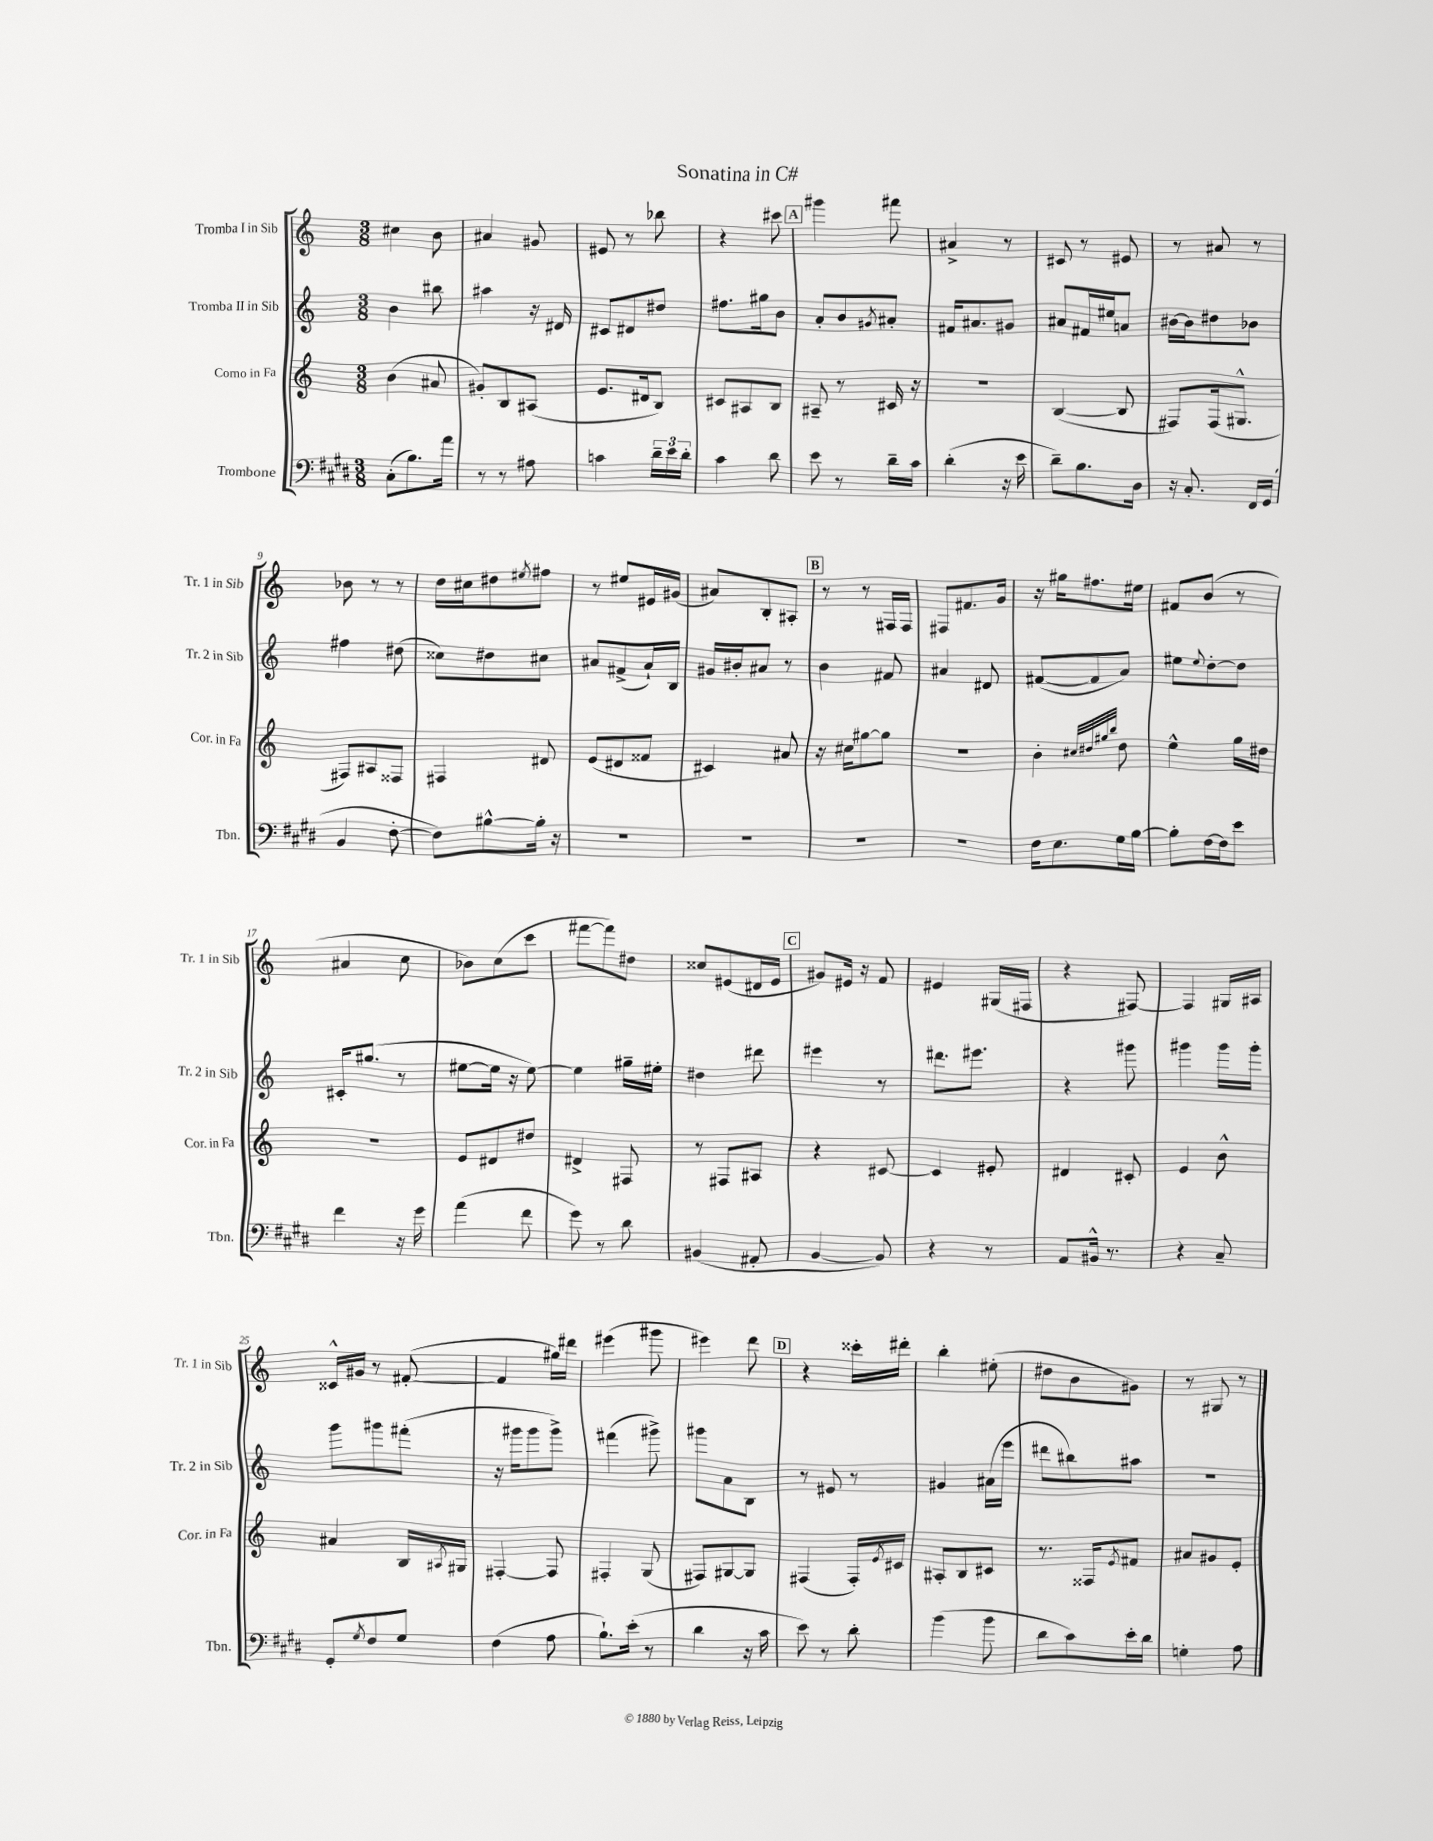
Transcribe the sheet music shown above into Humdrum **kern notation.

**kern	**kern	**kern	**kern
*part4	*part3	*part2	*part1
*staff4	*staff3	*staff2	*staff1
*I"Trombone	*I"Corno in Fa	*I"Tromba II in Sib	*I"Tromba I in Sib
*I'Tbn.	*I'Cor. in Fa	*I'Tr. 2 in Sib	*I'Tr. 1 in Sib
*clefF4	*clefG2	*clefG2	*clefG2
*k[f#c#g#d#]	*k[]	*k[]	*k[]
*M3/8	*M3/8	*M3/8	*M3/8
=1	=1	=1	=1
(8C#'\L	(4b\	4b\	4cc#X\
8.B\)	.	.	.
.	8a#X/	8bb#X\	8b\
16a\Jk	.	.	.
=2	=2	=2	=2
8r	8g#X'/L)	4aa#X\	4a#X/
8r	8B/	.	.
8A#X\	(8A#X/J	16r	8g#X/
.	.	16d#X/	.
=3	=3	=3	=3
4cn\	8.e/L	8c#X/L	8e#X/
.	.	8d#X/	8r
.	16d#X/k	.	.
24d#~\LL	8B/J)	8dd#X/J	8bb-X\
24e\	.	.	.
24d#'\JJ	.	.	.
=4	=4	=4	=4
4c#\	8c#X/L	8.ff#X\L	4r
.	8A#X/	.	.
.	.	16gg#X\k	.
8d#\	8B/J	8b\J	8ccc#X\
!!LO:REH:place=s1:t=A
=5	=5	=5	=5
8e\	8A#X~/	8a'/L	4ggg#X\
8r	8r	8b/	.
.	.	8qg#X/	.
16d#~\LL	16c#X/	8a#X'/J	8fff#X\
16c#\JJ	16r	.	.
=6	=6	=6	=6
(4d#'\	4.r	16f#X/KL	4a#X^/
.	.	8.a#X/	.
16r	.	8g#X/J	8r
16e\	.	.	.
=7	=7	=7	=7
8d#~\L)	([4B/	8a#X/L	8c#X/
8.B\	.	16f#X/L	8r
.	.	16ee#X/J	.
.	8B/]	8an/J	8e#X/
16D#\Jk	.	.	.
=8	=8	=8	=8
16r	8F#X/L)	[16b#X\LL	8r
8.C#'/	.	16b#\J]	.
.	(16F#/k	8dd#X\	8a#X/
.	8.G#X^^/J	.	.
16FF#/LL	.	8b-X\J	8r
(16GG#/JJ	.	.	.
!!LO:LB:g=z
=9	=9	=9	=9
4BB/	8F#X/L)	4ff#X\	8b-X\
.	8A#X/	.	8r
[8F#'\	8F##X/J	(8dd#X\	8r
=10	=10	=10	=10
8F#\L])	4F#X/	8cc##X\L)	16dd\LL
.	.	.	16cc#X\J
[8B#X^^\	.	8dd#X\	8dd#X\
.	.	.	8qee#X/
16B#'\Jk]	8d#X/	8cc#X\J	8ff#X\J
16r	.	.	.
=11	=11	=11	=11
4.r	(8e/L	8a#X/L	8r
.	8d#X/	(8f#X^/	8ee#X/L
.	8f##X/J	16a#`/L)	16e#X/L
.	.	16B/JJ	(16g#X/JJ
=12	=12	=12	=12
4.r	4c#X/)	16g#X/LL	8a#X/L)
.	.	16b#X'/J	.
.	.	8a#X/J	8B'/
.	8a#X/	8r	8A#X'/J
!!LO:REH:place=s1:t=B
=13	=13	=13	=13
4.r	16r	4b\	8r
.	16cc#X\KL	.	.
.	[8gg#X\	.	8r
.	8gg#\J]	8f#X/	16F#X/LL
.	.	.	16F#/JJ
=14	=14	=14	=14
4.r	4.r	4a#X/	8F#X/L
.	.	.	8.f#X/
.	.	8d#X/	.
.	.	.	16g/Jk
=15	=15	=15	=15
16F#\KL	4b'\	([8f#X/L	16r
8.E\	.	.	16gg#X\KL
.	.	8f#/]	8.ff#X\
.	32qqcc#X/LLL	.	.
.	32qqdd#X/	.	.
.	32qqgg#X/	.	.
.	32qqbb/JJJ	.	.
16G#\L	8dd#\	8a/J)	.
[16B\JJ	.	.	16ee#X\Jk
=16	=16	=16	=16
8B'\L]	4ee^^\	8ee#X\L	8f#X/L
.	.	8qqee#/	.
[16F#\L	.	[8dd'\	(8b/J
16F#\J]	.	.	.
8e\J	16gg\LL	8dd\J]	8r
.	16dd#X\JJ	.	.
!!LO:LB:g=z
=17	=17	=17	=17
4f#\	4.r	16c#X'/KL	4a#X/
.	.	(8.gg#X/J	.
16r	.	8r	8cc\
16g#\	.	.	.
=18	=18	=18	=18
(4a\	8e/L	[8ee#X\L	8b-X\L)
.	8d#X/	16ee#\Jk]	(8cc\
.	.	16r	.
8f#\	8dd#X/J	[8ee#\)	8ccc\J
=19	=19	=19	=19
8g#\)	4d#X^/	4ee#\]	[8fff#X\L
8r	.	.	8fff#\])
8d#\	8F#X/	16gg#X~\LL	8dd#X\J
.	.	16ee#X'\JJ	.
=20	=20	=20	=20
(4BB#X/	8r	4dd#X\	8cc##X/L
.	8F#X/L	.	(8e#X/
8AA#X'/	8A#X/J	8ddd#X\	16d#X/L
.	.	.	16e#/JJ
!!LO:REH:place=s1:t=C
=21	=21	=21	=21
[4BB/	4r	4eee#X\	8g#X/L)
.	.	.	16e#X/Jk
.	.	.	16r
8BB/])	[8c#X/	8r	8f/
=22	=22	=22	=22
4r	4c#/]	8.ddd#X\L	4e#X/
.	.	8.eee#X\J	.
8r	8e#X'/	.	(16G#X/LL
.	.	.	16F#X/JJ
=23	=23	=23	=23
8AA/L	4d#X/	4r	4r
16BB#X^^/Jk	.	.	.
8.r	.	.	.
.	8c#X'/	8ggg#X\	[8F#X/)
=24	=24	=24	=24
4r	4e/	4ggg#X\	4F#/]
8C#~/	8b^^\	16ggg#\LL	16G#X/LL
.	.	16ggg#'\JJ	16A#X/JJ
!!LO:LB:g=z
=25	=25	=25	=25
8GG#'/L	4a#X/	8ggg\L	16c##X^^/LL
.	.	.	16g#X/JJ
8qG#/	.	.	.
8F#/	.	8ggg#X\	8r
8G#/J	16B/LL	(8fff#X'\J	([8f#X'/
.	8qA#X/	.	.
.	16G#X/JJ	.	.
=26	=26	=26	=26
(4F#\	[4F#X'/	16r	4f#/]
.	.	16ggg#X\KL	.
.	.	8ggg#\	.
8A\	8F#/]	8ggg#^\J)	16gg#X\LL)
.	.	.	16ddd#X\JJ
=27	=27	=27	=27
8.B`\L)	4F#X'/	(4fff#X\	(4eee#X\
(16e'\Jk	.	.	.
8r	(8G/	8ggg#X^\)	8ggg#X\
=28	=28	=28	=28
4d#\	8F#X/L)	8ggg#X\L	4eee#X\)
.	[8G#X/	8a\	.
16r	8G#/J]	8B\J	8ddd\
16c#\	.	.	.
!!LO:REH:place=s1:t=D
=29	=29	=29	=29
8e\)	(4F#X/	8r	4r
8r	.	8e#X/	.
8d#'\	16F#'/LL)	8r	16ccc##X'\LL
.	8qe/	.	.
.	16c#X/JJ	.	16ddd#X'\JJ
=30	=30	=30	=30
(4b\	8A#X'/L	4g#X/	4bb'\
.	8B/	.	.
8b\	8c#X/J	(16a#X\LL	(8ee#X'\
.	.	16eee\JJ	.
=31	=31	=31	=31
8d#\L	8.r	8ddd#X\L	8dd#X\L
8c#\)	.	8bb#X\)	8b\
.	16F##X/KL	.	.
.	8qe/	.	.
16e'\L	8f#X/J	8aa#X\J	8g#X\J)
16d#\JJ	.	.	.
=32	=32	=32	=32
4Gn'\	8a#X/L	4.r	8r
.	8g#X/	.	8G#X/
8A\	8e'/J	.	8r
==	==	==	==
*-	*-	*-	*-
